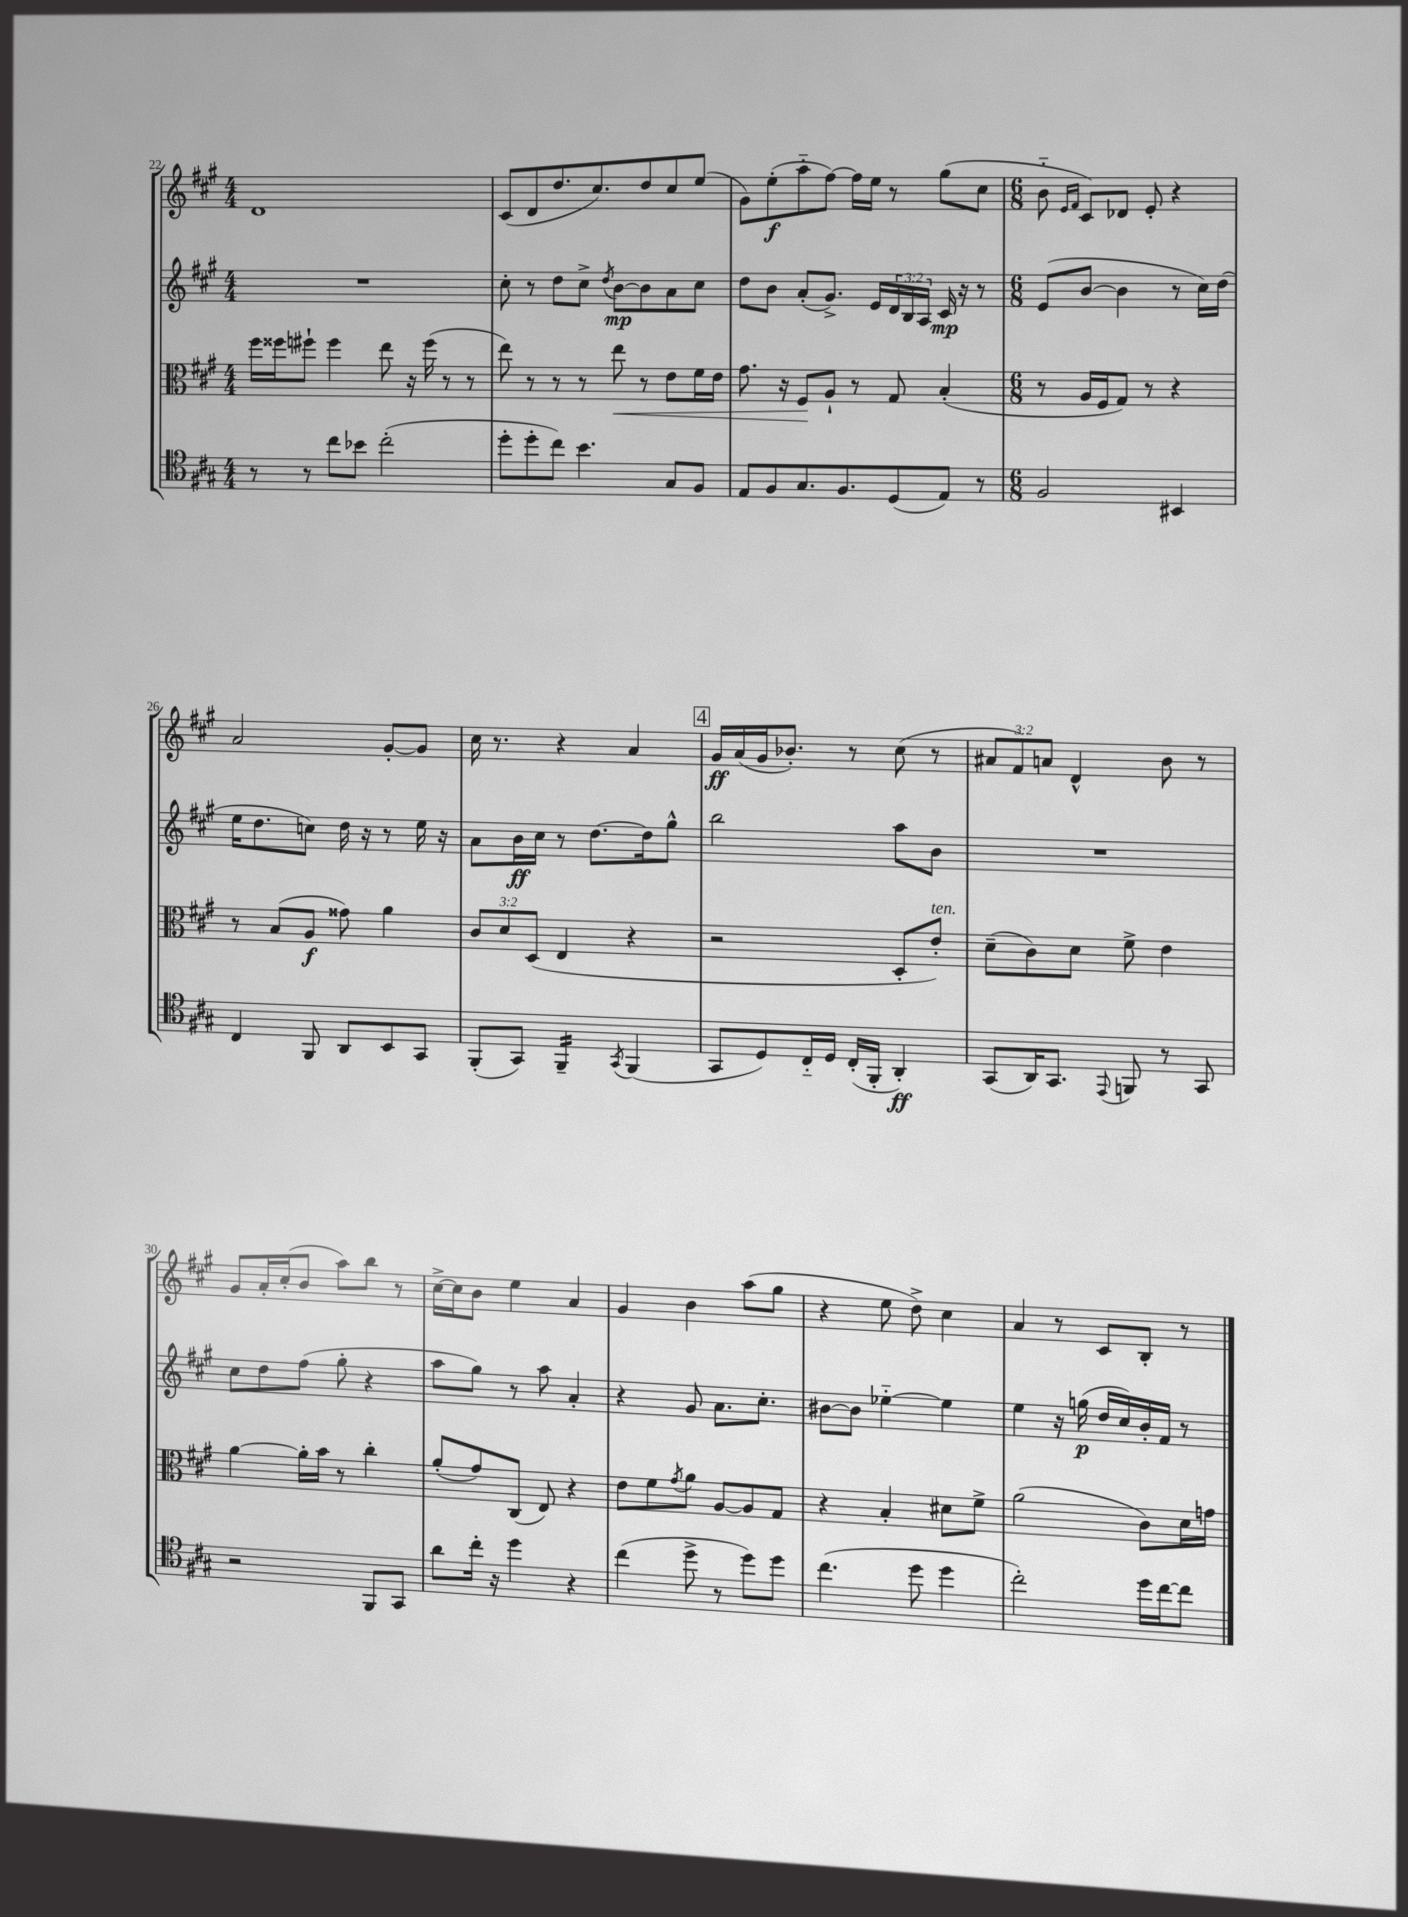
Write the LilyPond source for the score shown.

<<
\new StaffGroup <<
\new Staff = "s0" {
    \clef treble \key a \major \numericTimeSignature \time 4/4 \override Staff.TupletNumber.text = #tuplet-number::calc-fraction-text
    d'1 |
    cis'8( d'8 d''8. cis''8.) d''8 cis''8 e''8( |
    gis'8) e''8-.\f( a''8-_ fis''8~) fis''16 e''16 r8 gis''8( cis''8 |
    \numericTimeSignature \time 6/8 b'8-_ \grace { e'16 fis'16 } cis'8) des'8 e'8-. r4 |
    a'2 gis'8~-. gis'8 |
    cis''16 r8. r4 a'4 |
    \mark \markup { \box "4" } gis'16\ff a'16( gis'16 bes'8.-.) r8 cis''8( r8 |
    \tuplet 3/2 { ais'8 fis'8) a'8 } d'4-^ b'8 r8 |
    gis'8 a'16-. cis''16-.( b'8 a''8) b''8 r8 |
    cis''16~-> cis''16 b'8 e''4 a'4 |
    gis'4 b'4 a''8( gis''8 |
    r4 e''8 d''8->) cis''4 |
    a'4 r8 cis'8 b8-. r8 \bar "|." |
}
\new Staff = "s1" {
    \clef treble \key a \major \numericTimeSignature \time 4/4 \override Staff.TupletNumber.text = #tuplet-number::calc-fraction-text
    R1 |
    cis''8-. r8 d''8 cis''8-> \acciaccatura { d''8 } b'8~\mp b'8 a'8 cis''8 |
    d''8 b'8 a'8-.( gis'8.->) e'16 \tuplet 3/2 { d'16 b16 a16 } cis'16\mp r16 r8 |
    \numericTimeSignature \time 6/8 e'8( b'8~ b'4 r8 cis''16) d''16( |
    e''16 d''8. c''8) d''16 r16 r8 e''16 r16 |
    a'8 b'16\ff cis''16 r8 d''8.~ d''16 gis''8-^ |
    \mark \markup { \box "4" } b''2 a''8 b'8 |
    R2. |
    cis''8 d''8 fis''8( gis''8-. r4 |
    a''8 gis''8) r8 a''8 a'4-. |
    r4 gis'8 a'8. cis''8.-. |
    bis'8~ bis'8 ees''4~-_ ees''4 |
    e''4 r16 g''16\p( d''16 cis''16) b'16-. fis'16 r8 \bar "|." |
}
\new Staff = "s2" {
    \clef alto \key a \major \numericTimeSignature \time 4/4 \override Staff.TupletNumber.text = #tuplet-number::calc-fraction-text
    fis''16 fisis''16 fis''8-! fis''4 e''8 r16 fis''16( r8 r8 |
    e''8) r8 r8 r8 e''8\< r8 e'8 fis'16 e'16 |
    gis'8. r16 fis8\! a8-! r8 gis8 b4-.( |
    \numericTimeSignature \time 6/8 r8 a16 fis16 gis8) r8 r4 |
    r8 b8( a8\f gisis'8) a'4 |
    \tuplet 3/2 { cis'8 d'8 d8( } e4 r4 |
    \mark \markup { \box "4" } r2 d8-. e'8-.^\markup { \italic "ten." }) |
    d'8--( cis'8) d'8 fis'8-> e'4 |
    a'4~ a'16-. b'16 r8 cis''4-. |
    a'8-.( gis'8) cis8( e8) r4 |
    e'8 fis'8 \acciaccatura { gis'8 } a'8 a8~ a8 gis8 |
    r4 b4-. dis'8 fis'8-> |
    a'2( cis'8) d'16 g'16 \bar "|." |
}
\new Staff = "s3" {
    \clef tenor \key a \major \numericTimeSignature \time 4/4
    r8 r8 cis''8 bes'8 cis''2-.( |
    d''8-. d''8-. cis''8) b'4. gis8 fis8 |
    e8 fis8 gis8. fis8. d8( e8) r8 |
    \numericTimeSignature \time 6/8 fis2 bis,4 |
    cis4 fis,8 a,8 b,8 gis,8 |
    fis,8-.( gis,8) fis,4:16-- \acciaccatura { gis,8 } fis,4( |
    \mark \markup { \box "4" } gis,8 d8) cis16-_ d16 cis16-.( fis,16-. a,4-.\ff) |
    gis,8( a,16) gis,8. \appoggiatura { e,8 } f,8 r8 gis,8 |
    r2 fis,8 gis,8 |
    a'8 cis''16-. r16 d''4 r4 |
    cis''4( d''8-> r8 d''8) d''8 |
    cis''4.( d''8 d''4 |
    cis''2-.) d''16 cis''16~ cis''8 \bar "|." |
}
>>
>>
\layout { \context { \Score currentBarNumber = #22 } }
